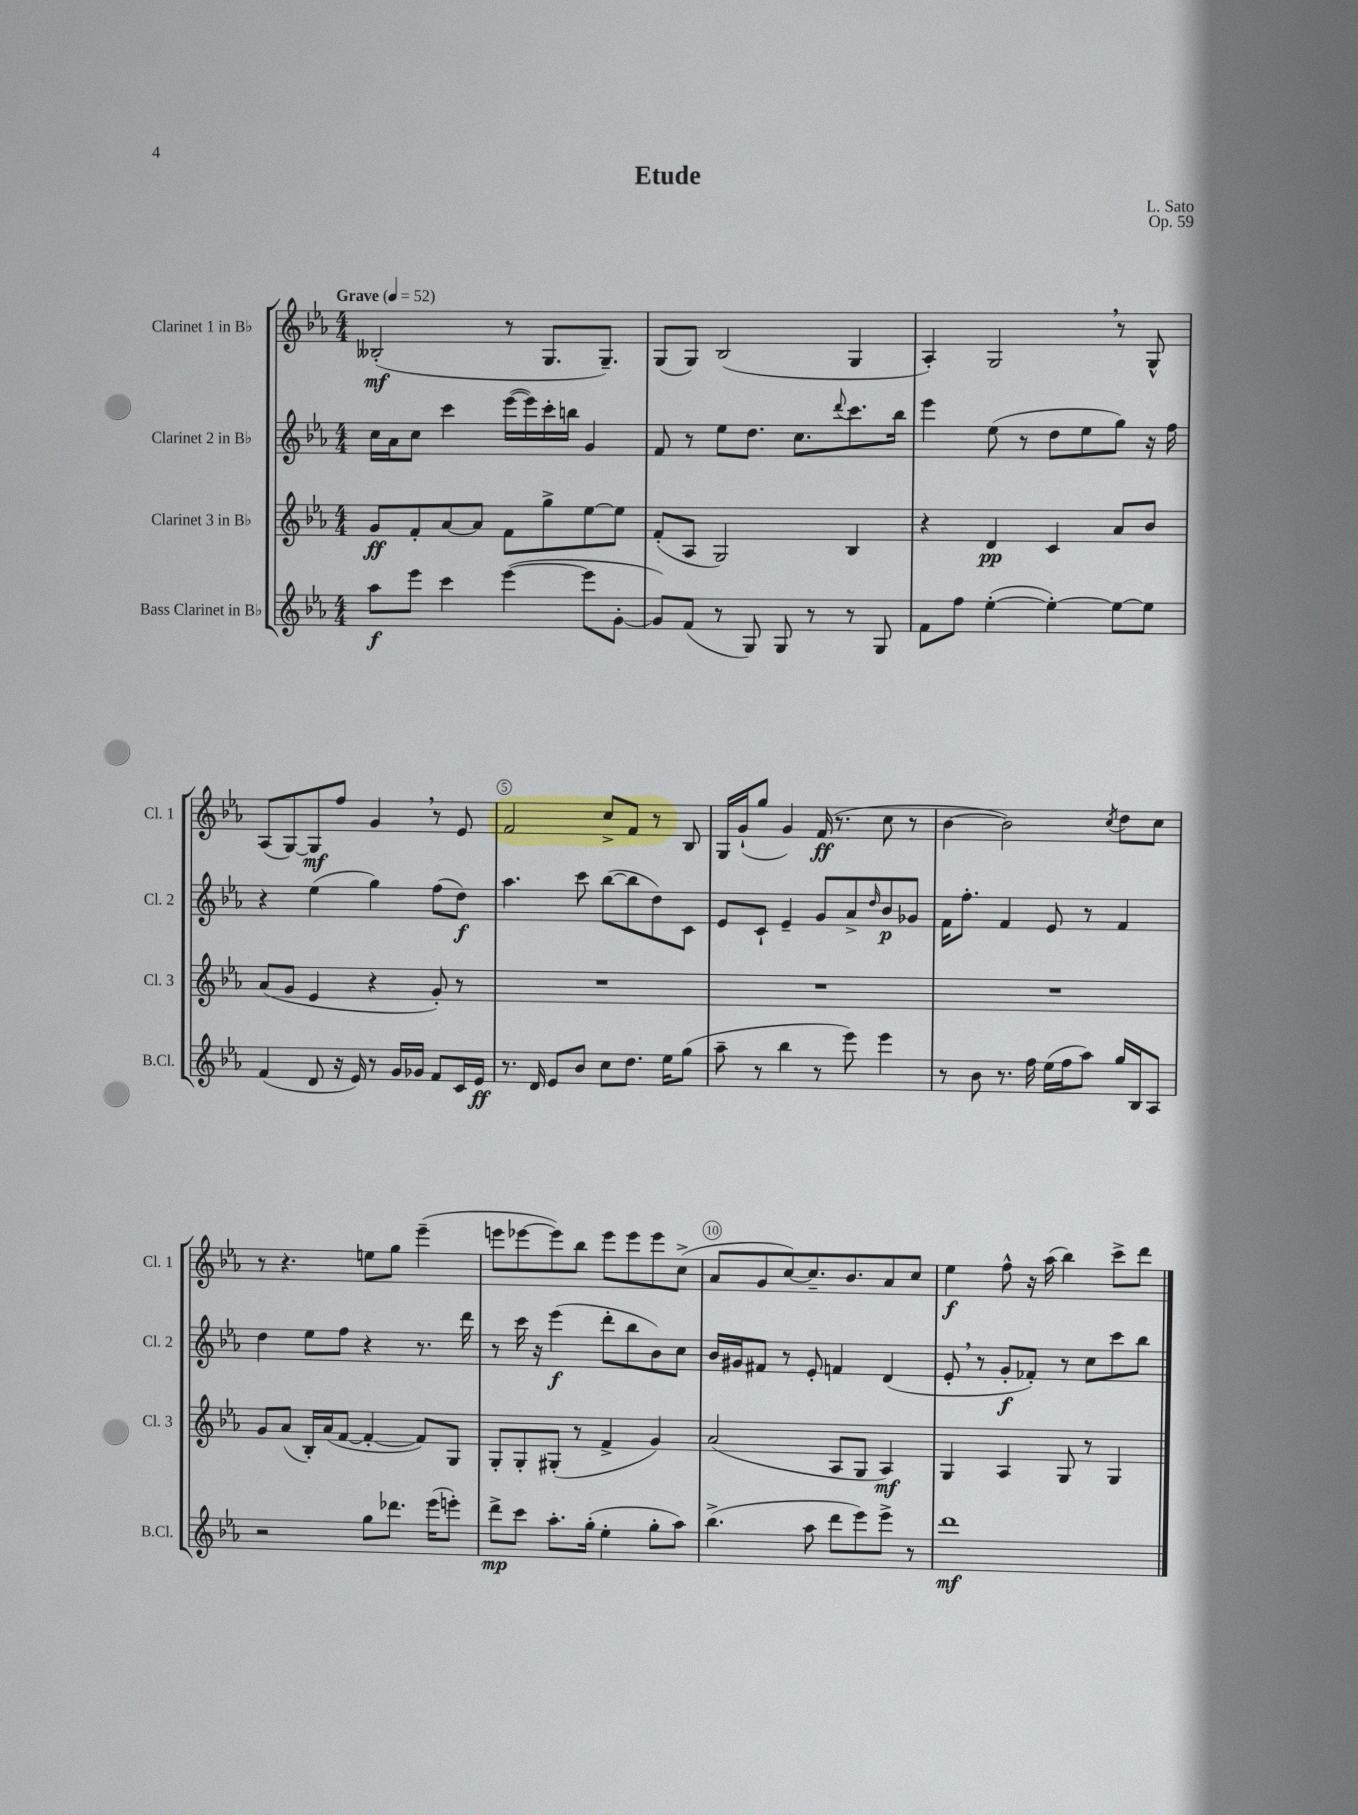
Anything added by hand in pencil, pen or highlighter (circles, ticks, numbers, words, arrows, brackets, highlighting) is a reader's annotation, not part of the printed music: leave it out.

**kern	**kern	**kern	**kern
*staff4	*staff3	*staff2	*staff1
*clefG2	*clefG2	*clefG2	*clefG2
*k[b-e-a-]	*k[b-e-a-]	*k[b-e-a-]	*k[b-e-a-]
*M4/4	*M4/4	*M4/4	*M4/4
*MM52	*MM52	*MM52	*MM52
8aa-	8g	16cc	(2B--'
.	.	16a-	.
8eee-	8f'	8cc	.
4ccc	[8a-	4ccc	.
.	8a-]	.	.
([4eee-	8f	([16eee-	8r
.	.	16eee-])	.
.	8gg^	16ccc'	8.G
.	.	16bb	.
8eee-]	[8ee-	4g	.
.	.	.	8.G~)
[8g'	8ee-]	.	.
=	=	=	=
8g])	(8f'	8f	(8G
(8f	8A-	8r	8G)
8r	2G)	8ee-	(2B-
8G)	.	8.dd	.
8G	.	.	.
.	.	8.cc	.
8r	.	.	.
.	.	8qqddd	.
8r	4B-	8.ccc	4G
8G	.	.	.
.	.	16bb-	.
=	=	=	=
8f	4r	4eee-	4A-')
8ff	.	.	.
([4ee-'	4d	(8ee-	2G
.	.	8r	.
4ee-'_)	4c	8dd	.
.	.	8ee-	.
8ee-_	8a-	8gg)	8r
8ee-]	8b-	16r	8G^^
.	.	16ff	.
=	=	=	=
(4f	(8a-	4r	(8A-
.	8g	.	[8G)
8d	4e-	(4ee-	8G]
16r	.	.	8ff
16e-)	.	.	.
8r	4r	4gg)	4g
16g	.	.	.
16g-	.	.	.
8f	8g')	(8ff	8r
16c	8r	8dd)	8e-
16e-	.	.	.
=	=	=	=
8.r	1r	4.aa-	2f
16d	.	.	.
8e-	.	.	.
8b-	.	8ccc	.
8cc	.	([8bb-	8cc^
8.dd	.	8bb-]	8f
.	.	8dd)	8r
16ee-	.	.	.
(8gg	.	8c	8B-
=	=	=	=
8aa-~	1r	8e-	16G
.	.	.	(16g`
8r	.	8c`	8gg
4bb-	.	4e-~	4g)
8r	.	8g	(16f
.	.	.	8.r
8eee-)	.	8a-^	.
.	.	16qqdd	.
4eee-	.	8b-	8cc
.	.	8g-	8r
=	=	=	=
8r	1r	16f	[4b-
.	.	8.ff'	.
8b-	.	.	.
8.r	.	4f	2b-])
16ff	.	.	.
(16ee-	.	8e-	.
16ff	.	.	.
8aa-)	.	8r	.
.	.	.	8qcc
16gg	.	4f	8dd
16B-	.	.	.
8A-	.	.	8cc
=	=	=	=
2r	8g	4dd	8r
.	(8a-	.	4.r
.	16B-')	8ee-	.
.	(16a-	.	.
.	[8f	8ff	.
8gg	4f'_	4r	8ee
8.ddd-	.	.	8gg
.	8f])	8.r	(4eee-~
(16eee-	.	.	.
8eee')	8G	.	.
.	.	16ddd	.
=	=	=	=
8ddd^	8G'	8r	8eee
8ccc	8G'	16ccc	[8eee-
.	.	16r	.
8.aa-'	(8G#'	(4eee-	8eee-])
.	8r	.	8bb-
(16gg'	.	.	.
4ee-'	4f^	8ddd'	8eee-
.	.	8bb-	8eee-
8gg'	4g)	8b-)	8eee-
8aa-)	.	8cc	(8cc^
=	=	=	=
(4.bb-^	(2a-	16b-	8a-
.	.	16g#	.
.	.	8f#	8g
.	.	8r	[8cc)
8aa-	.	8e-'	8.cc~]
8ddd	8A-	4f	.
.	.	.	8.b-
8eee-)	8G	.	.
8eee-^	4A-)	(4d	8a-
8r	.	.	8cc
=	=	=	=
1ddd	4G	8e-'	4ee-
.	.	8r	.
.	4A-	8g'	8ff^^
.	.	8f-')	16r
.	.	.	(16aa-
.	8G	8r	4bb-)
.	8r	8cc	.
.	4G	8ccc	8ccc^
.	.	8bb-	8ddd
==	==	==	==
*-	*-	*-	*-
